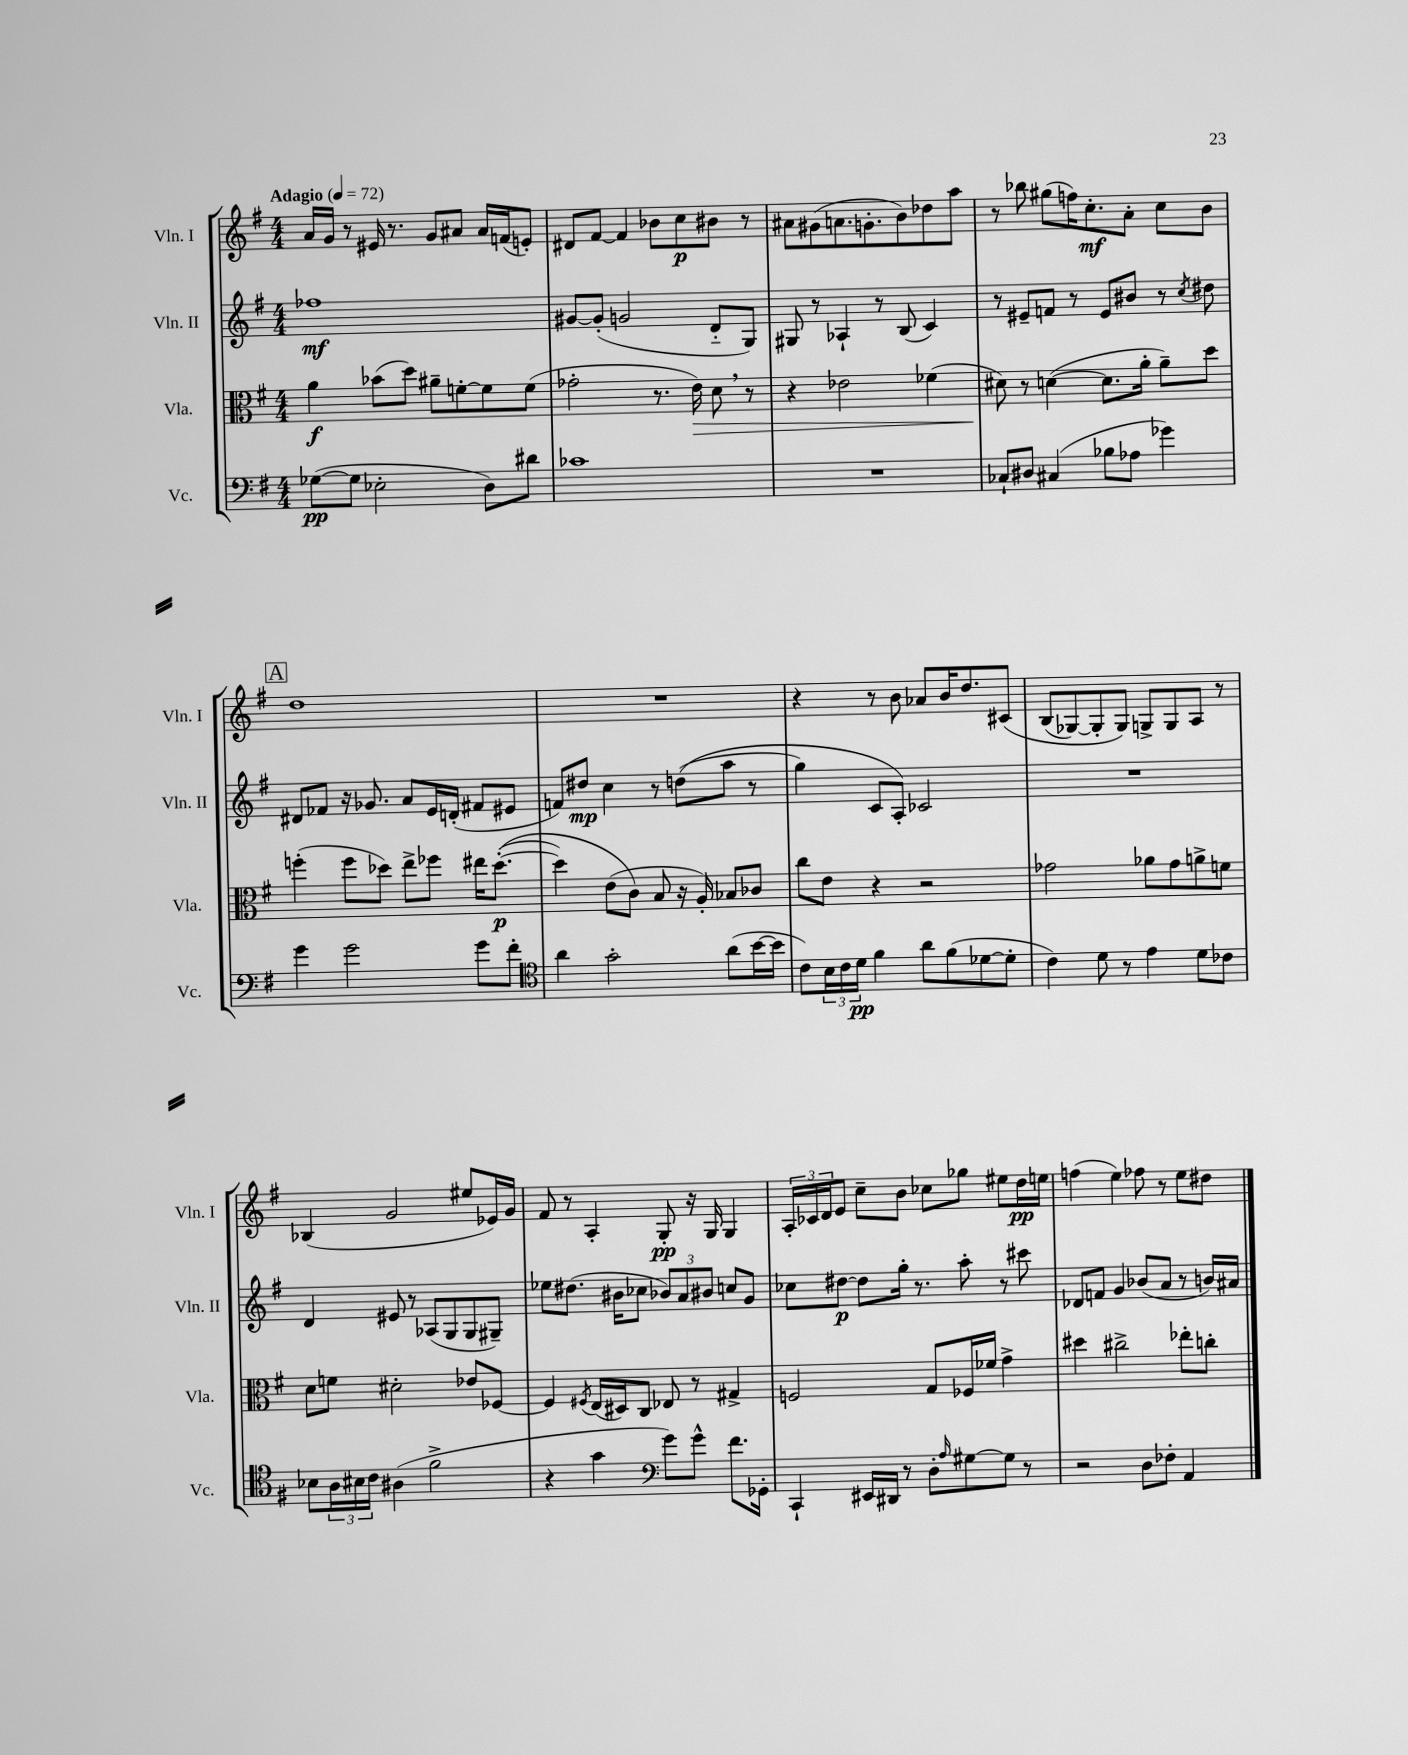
<<
\new StaffGroup <<
\new Staff = "s0" \with { instrumentName = "Vln. I" shortInstrumentName = "Vln. I" } {
    \clef treble \key g \major \numericTimeSignature \time 4/4 \tempo "Adagio" 4 = 72
    a'16 g'16 r8 eis'16 r8. g'8 ais'8 ais'16 f'16( e'8-.) |
    dis'8 fis'8~ fis'4 bes'8 c''8\p bis'8 r8 |
    ais'8 gis'8( a'8. g'8.-. b'8) des''8 a''8 |
    r8 bes''8 gis''8( f''16) c''8.-.\mf a'8-. c''8 b'8 |
    \mark \markup { \box "A" } d''1 |
    R1 |
    r4 r8 b'8 aes'8 b'16 d''8. cis'8\( |
    b8( ges8~) ges8-. ges8\) g8-> g8 a8 r8 |
    bes4( g'2 eis''8 ees'16) g'16 |
    fis'8 r8 a4-. g8-.\pp r16 g16 g4 |
    \tuplet 3/2 { a16-. ces'16 d'16 } e'8 c''8-- b'8 ces''8 ges''8 eis''8 d''16\pp e''16 |
    f''4( e''4) fes''8 r8 e''8 dis''8 \bar "|." |
}
\new Staff = "s1" \with { instrumentName = "Vln. II" shortInstrumentName = "Vln. II" } {
    \clef treble \key g \major \numericTimeSignature \time 4/4
    fes''1\mf |
    gis'8~ gis'8-.( g'2 d'8-_ g8) |
    gis8 r8 aes4-! r8 b8( c'4) |
    r8 eis'8-- f'8 r8 eis'8 bis'8 r8 \acciaccatura { c''8 } dis''8 |
    \mark \markup { \box "A" } dis'8 fes'8 r16 ges'8. a'8 e'16 d'16-.( fis'8 eis'8 |
    f'8) dis''8\mp c''4 r8 d''8(\( a''8 r8 |
    g''4) c'8 a8-.\) ces'2 |
    R1 |
    d'4 eis'8 r8 aes8( g8 g8 gis8--) |
    ees''8 dis''8.( bis'16 ces''8 \tuplet 3/2 { bes'8) a'8 bis'8 } c''8 g'8 |
    ces''8 dis''8~\p dis''8 g''16-. r8. a''8-. r8 cis'''8 |
    des'8 f'8 g'4 bes'8( a'8 r8 b'16) ais'16 \bar "|." |
}
\new Staff = "s2" \with { instrumentName = "Vla." shortInstrumentName = "Vla." } {
    \clef alto \key g \major \numericTimeSignature \time 4/4
    a'4\f bes'8( d''8) ais'8-- f'8~-. f'8 f'8( |
    ges'2-. r8. e'16\>) d'8 \breathe r8 |
    r4 ees'2 fes'4( |
    dis'8\!) r8 d'4~( d'8. a'16-. a'8--) d''8 |
    \mark \markup { \box "A" } f''4-.( f''8 des''8) e''8-> fes''8 eis''16 des''8.~-.\p(\( |
    des''4) e'8( c'8\) b8 r16 a16-.) bes8 ces'8 |
    c''8 e'8 r4 r2 |
    ges'2 aes'8 ges'8 a'8-> f'8 |
    d'8 f'8 dis'2-. ees'8 fes8~ |
    fes4 \acciaccatura { fis8 } e16( dis16) c8 ees8 r8 gis4-> |
    f2 g8 fes16 fes'16 g'4-> |
    dis''4 cis''2-> ees''8-. c''8-. \bar "|." |
}
\new Staff = "s3" \with { instrumentName = "Vc." shortInstrumentName = "Vc." } {
    \clef bass \key g \major \numericTimeSignature \time 4/4
    ges8~\pp( ges8 ees2-. d8) dis'8 |
    ces'1 |
    R1 |
    ces8-! dis8 cis4( bes8 aes8 ges'4) |
    \mark \markup { \box "A" } g'4 g'2 g'8 fis'8-. |
    \clef tenor a'4 g'2-. a'8( b'16~ b'16 |
    c'8) \tuplet 3/2 { b16 c'16 d'16\pp } fis'4 a'8 fis'8( des'8~ des'8-. |
    c'4) d'8 r8 e'4 d'8 ces'8 |
    bes8 \tuplet 3/2 { a16 bis16 c'16 } ais4( fis'2-> |
    r4 g'4 \clef bass g'8) g'8-^ fis'8. ges,16-. |
    c,4-! eis,16 dis,16 r8 d8-. \grace { a16 } gis8~ gis8 r8 |
    r2 d8 fes8-. a,4 \bar "|." |
}
>>
>>
\layout { \context { \Score \remove "Bar_number_engraver" } }
